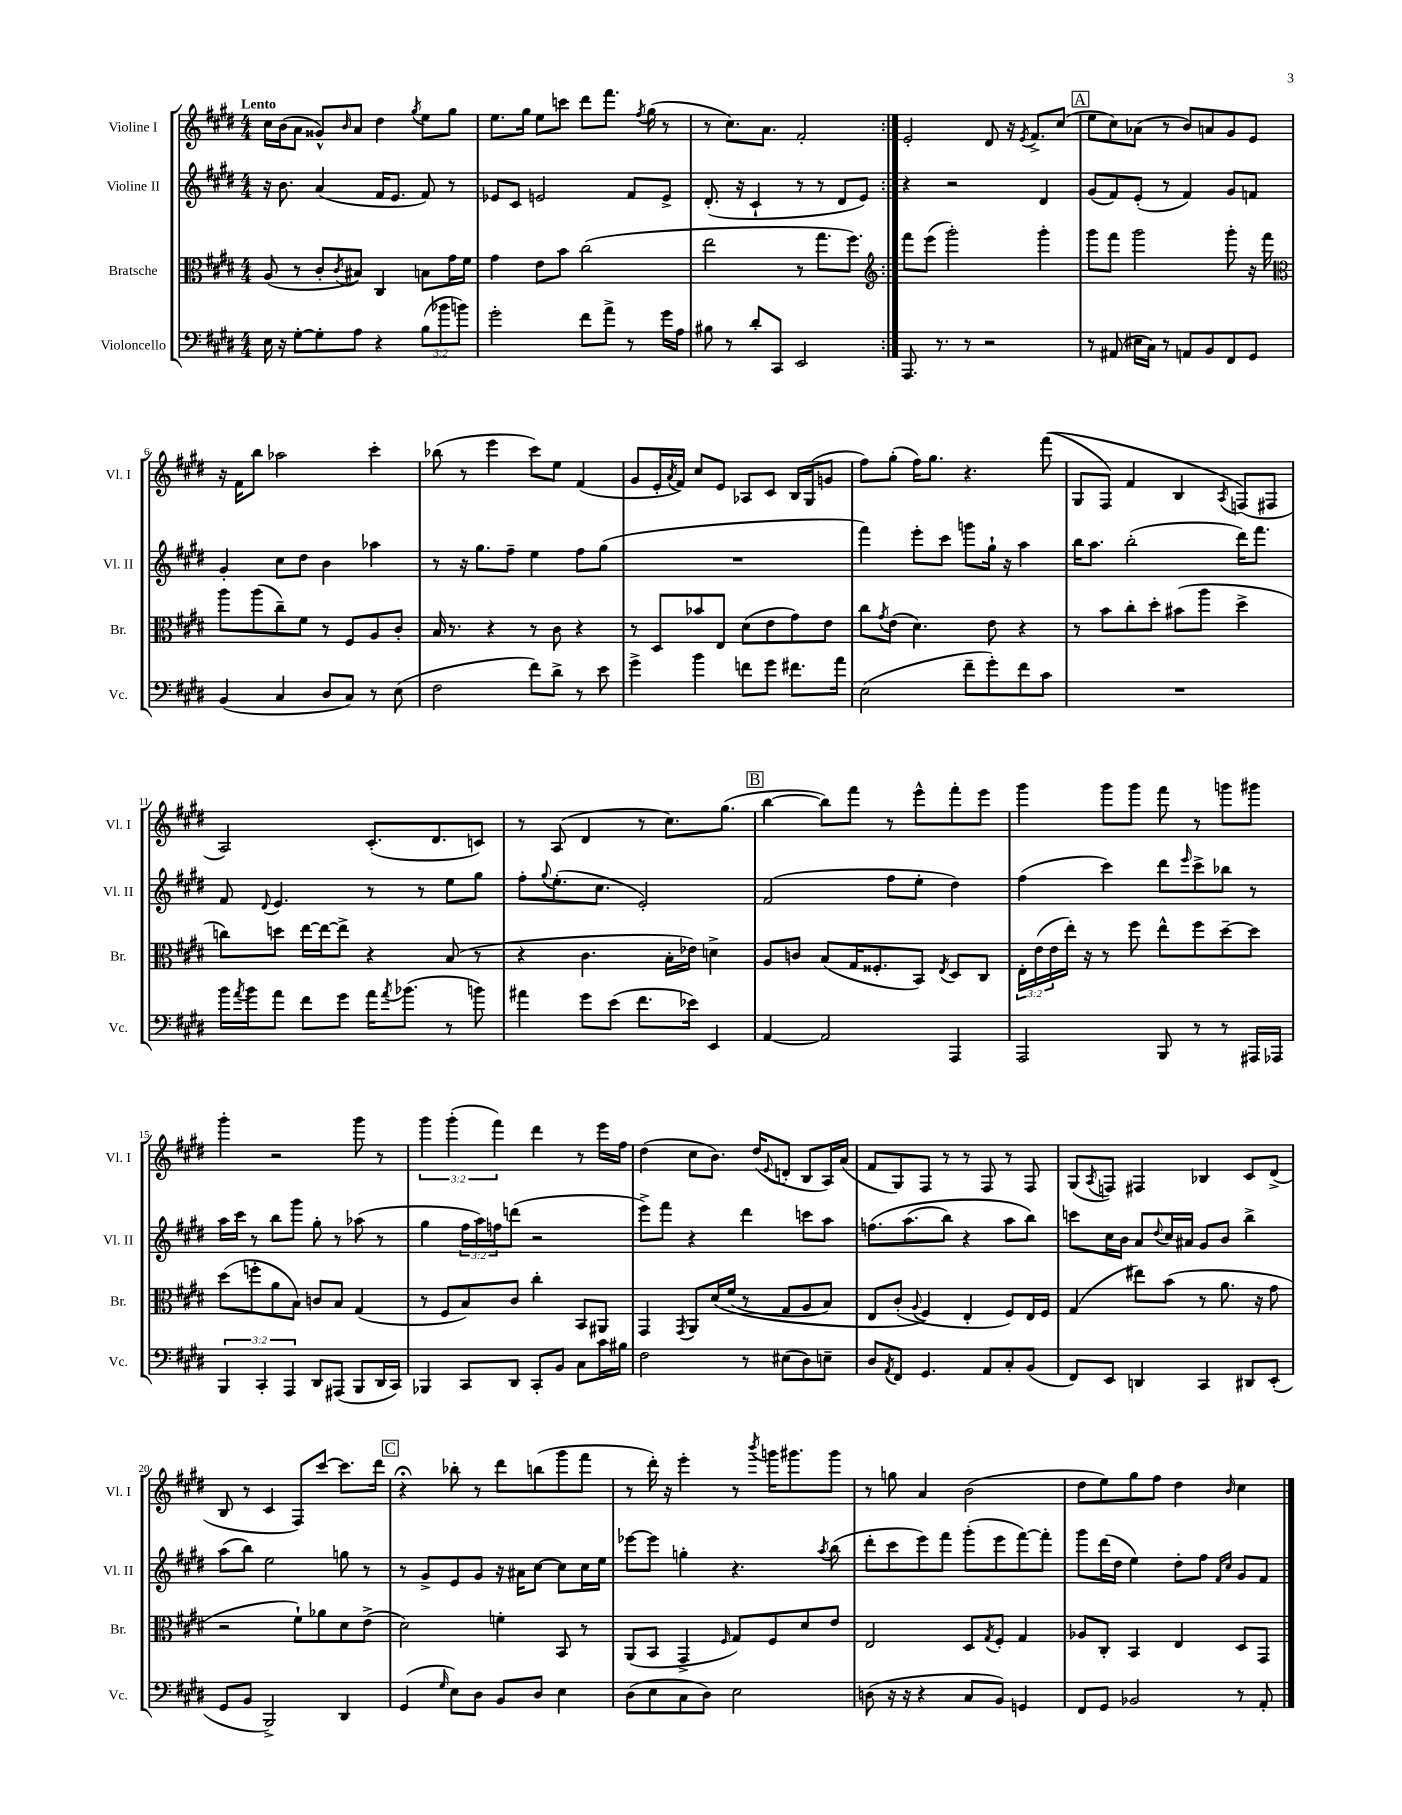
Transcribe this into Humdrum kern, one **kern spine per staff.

**kern	**kern	**kern	**kern
*staff4	*staff3	*staff2	*staff1
*clefF4	*clefC3	*clefG2	*clefG2
*k[f#c#g#d#]	*k[f#c#g#d#]	*k[f#c#g#d#]	*k[f#c#g#d#]
*M4/4	*M4/4	*M4/4	*M4/4
16E	(8A	16r	16cc#
16r	.	8.b	(16b
[8G#'	8r	.	8a
8G#']	8c#'	(4a	8g##^^)
.	8qc#	.	16qqb
8A	8B#)	.	8a
4r	4C#	16f#	4dd#
.	.	8.e	.
.	.	.	8qgg#
(12B	8B	8f#)	8ee
12b-	.	.	.
.	16g#	8r	8gg#
12b)	.	.	.
.	16f#	.	.
=	=	=	=
2g#'	4g#	8e-	8.ee
.	.	8c#	.
.	.	.	16gg#
.	8e	2e	8ee
.	8b	.	8ccc
8f#	(2cc#	.	8ddd#
8a^	.	.	8.fff#
8r	.	8f#	.
.	.	.	8qff#
.	.	.	(16gg#
16g#	.	8e^	8r
16A	.	.	.
=	=	=	=
8B#	2ee	(8.d#'	8r
8r	.	.	8.cc#)
.	.	16r	.
8d#'	.	4c#`	.
.	.	.	8.a
8CC#	.	.	.
2EE	8r	8r	2f#'
.	8.gg#	8r	.
.	.	8d#	.
.	8.ff#)	.	.
.	.	8e)	.
=:|!	=:|!	=:|!	=:|!
*	*clefG2	*	*
8.AAA	8fff#	4r	2e'
.	(8eee	.	.
8.r	.	.	.
.	2ggg#')	2r	.
8r	.	.	.
2r	.	.	8d#
.	.	.	16r
.	.	.	8qe
.	.	.	8.f#^
.	4ggg#'	4d#	.
.	.	.	(8cc#
=	=	=	=
8r	8ggg#	(8g#	8ee
(8AA#	8fff#	8f#)	8cc#)
16E#	2ggg#	(8e'	(8a-
16C#)	.	.	.
8r	.	8r	8r
8AA	.	4f#)	8b)
8BB	.	.	8a
8FF#	8ggg#'	8g#	8g#
8GG#	16r	8f	8e
.	16fff#	.	.
=	=	=	=
*	*clefC3	*	*
(4BB	8aa	4g#'	16r
.	.	.	16f#
.	(8aa	.	8bb
4C#	8cc#~)	8cc#	2aa-
.	8f#	8dd#	.
8D#	8r	4b	.
8C#)	8F#	.	.
8r	8A	4aa-	4ccc#'
(8E	8c#'	.	.
=	=	=	=
2F#	16B	8r	(8bb-
.	8.r	.	.
.	.	16r	8r
.	.	8.gg#	.
.	4r	.	4eee
.	.	8ff#~	.
8f#)	8r	4ee	8ccc#)
8d#^	8c#	.	8ee
8r	4r	8ff#	(4f#
8e	.	(8gg#	.
=	=	=	=
4g#^	8r	1r	8g#
.	8D#	.	16e'
.	.	.	8qa
.	.	.	16f#)
4b	8b-	.	8cc#
.	8E	.	8e
8f	(8d#	.	8A-
8g#	8e	.	8c#
8.f#	8g#)	.	16B
.	.	.	(16G#
.	8e	.	8g
16a	.	.	.
=	=	=	=
(2E	8cc#	4fff#)	8ff#)
.	8qg#	.	.
.	(8e	.	(8gg#'
.	4.d#)	8eee'	16ff#)
.	.	.	8.gg#
.	.	8ccc#	.
8f#~	.	8ggg	4.r
8g#')	8e	16gg#`	.
.	.	16r	.
8f#	4r	4aa	.
8c#	.	.	&((8fff#
=	=	=	=
1r	8r	16bb	8G#
.	.	8.aa	.
.	8b	.	8F#)
.	8cc#'	(2bb'	4f#
.	8dd#'	.	.
.	(8b#	.	4B
.	8aa	.	.
.	.	.	8qA
.	4dd#^	16ddd#)	(8F&)
.	.	8.fff#	.
.	.	.	8F#
=	=	=	=
16b	8cc)	8f#	2A)
8qa	.	.	.
16b	.	.	.
.	.	8qqd#	.
8a	8dd	4.e	.
8f#	[16ee	.	.
.	16ee_	.	.
8g#	8ee^]	.	.
16a	4r	8r	(8.c#'
8qa	.	.	.
(8.b-	.	.	.
.	.	8r	.
.	.	.	8.d#
8r	(8B	8ee	.
8b)	8r	8gg#	8c)
=	=	=	=
4a#	4r	8ff#'	8r
.	.	8qqgg#	.
.	.	(8.ee'	(8A
8g#	4.c#	.	4d#
.	.	8.cc#	.
(8e	.	.	.
8.f#	.	2e')	8r
.	16B'	.	8.cc#)
16e-)	16e-)	.	.
4EE	4d^	.	.
.	.	.	(8.gg#
=	=	=	=
[4AA	8A	(2f#	[4bb
.	8c	.	.
2AA]	(8B	.	8bb])
.	16G#	.	8fff#
.	8.F##'	.	.
.	.	8ff#	8r
.	8BB)	8ee'	8eee^^
.	8qE	.	.
4AAA	8D#	4dd#)	8fff#'
.	8C#	.	8eee
=	=	=	=
2AAA	24E'	(4ff#	4ggg#
.	(24e	.	.
.	24e	.	.
.	16ee')	.	.
.	16r	.	.
.	8r	4ccc#)	8ggg#
.	8ff#	.	8ggg#
8BBB	8ee^^	8ddd#	8fff#
.	.	16qqeee	.
8r	8ff#	8ccc#^	8r
8r	[8dd#~	8bb-	8ggg
16AAA#	8dd#]	8r	8ggg#
16AAA-	.	.	.
=	=	=	=
6BBB	(8dd#	16aa	4ggg#'
.	.	16ccc#	.
.	8ff'	8r	.
6CC#'	.	.	.
.	8a	8bb	2r
6AAA	.	.	.
.	8B)	8ggg#	.
8DD#	8c	8gg#'	.
(8AAA#	8B	8r	.
8BBB	(4G#	(8aa-	8ggg#
16DD#	.	8r	8r
16CC#)	.	.	.
=	=	=	=
4BBB-	8r	4gg#	6ggg#
.	8F#	.	.
.	.	.	(6ggg#'
8CC#	8B)	24ff#	.
.	.	24aa)	.
.	.	24ff	6fff#)
8DD#	8c#	(8ddd	.
8CC#'	4cc#'	2r	4ddd#
8BB	.	.	.
8C#	8BB	.	8r
16c#	8AA#	.	16eee
16B#	.	.	16ff#
=	=	=	=
2F#	4GG#	8eee^)	(4dd#
.	.	8fff#	.
.	8qGG#	.	.
.	8AA	4r	8cc#
.	&(16d#	.	8.b)
.	(16f#	.	.
8r	8r	4ddd#	.
.	.	.	(16dd#
.	.	.	8qqe
(8E#	8G#	.	8d'
8D#)	8A	8ccc	8B
8E~	8B)	8aa	16A)
.	.	.	(16a
=	=	=	=
8D#	8E	&(8.ff	8f#
8qAA	.	.	.
8FF#	(8c#'	.	8G#)
.	.	(8.aa	.
.	8qqA	.	.
4.GG#	4F#&)	.	8F#
.	.	8bb)	8r
.	4E'	4r	8r
8AA	.	.	8F#
8C#'	8F#)	8aa	8r
(8BB	16E	8bb&)	8F#
.	16F#	.	.
=	=	=	=
8FF#)	(4G#	8ccc	(8G#
.	.	.	8qA
8EE	.	16cc#	8F)
.	.	16b	.
4DD	8ee#)	8a	4F#
.	.	8qqdd#	.
.	(8b	16cc#	.
.	.	16a#	.
4CC#	8r	8g#	4B-
.	8.a	8b	.
8DD#	.	4bb^	8c#
.	16r	.	.
(8EE'	8g#	.	(8d#^
=	=	=	=
8GG#	2r	(8aa	8B
8BB	.	8bb)	8r
2BBB^)	.	2ee	4c#
.	8f#`)	.	8F#)
.	8a-	.	[8ccc#
4DD#	8d#	8gg	8.ccc#]
.	(8e^	8r	.
.	.	.	16ddd#
=	=	=	=
(4GG#	2d#)	8r	4r;
.	.	8g#^	.
16qqG#	.	.	.
8E)	.	8e	8bb-'
8D#	.	8g#	8r
8BB	4f'	16r	8ddd#
.	.	16a#	.
8D#	.	[8cc#	(8bb
4E	8BB	8cc#]	8ggg#
.	8r	16cc#	8fff#
.	.	16ee	.
=	=	=	=
(8D#	(8AA	[8eee-	8r
8E	8BB	8eee-]	16ddd#')
.	.	.	16r
8C#	4GG#^	4gg'	4eee'
8D#)	.	.	.
.	16qqF#	.	.
2E	8G#)	4.r	8r
.	.	.	8qbbb
.	8F#	.	16ggg
.	.	.	8.ggg#
.	8d#	.	.
.	.	8qaa	.
.	8e	(8bb	8ggg#
=	=	=	=
(8D	2E	8ddd#'	8r
16r	.	8ccc#	8gg
16r	.	.	.
4r	.	8eee)	4a
.	.	8fff#	.
8C#	8D#	(8ggg#'	(2b
.	8qG#	.	.
8BB)	8F#'	8eee	.
4GG	4G#	[8fff#)	.
.	.	8fff#']	.
=	=	=	=
8FF#	8A-	8ggg#	8dd#
8GG#	8C#'	(16ddd#	8ee)
.	.	16dd#	.
2BB-	4BB	4ee)	8gg#
.	.	.	8ff#
.	4E	8dd#'	4dd#
.	.	8ff#	.
.	.	16qqf#	.
.	.	16qqcc#	16qqb
8r	8D#	8g#	4cc#
8AA'	8GG#	8f#	.
==	==	==	==
*-	*-	*-	*-
